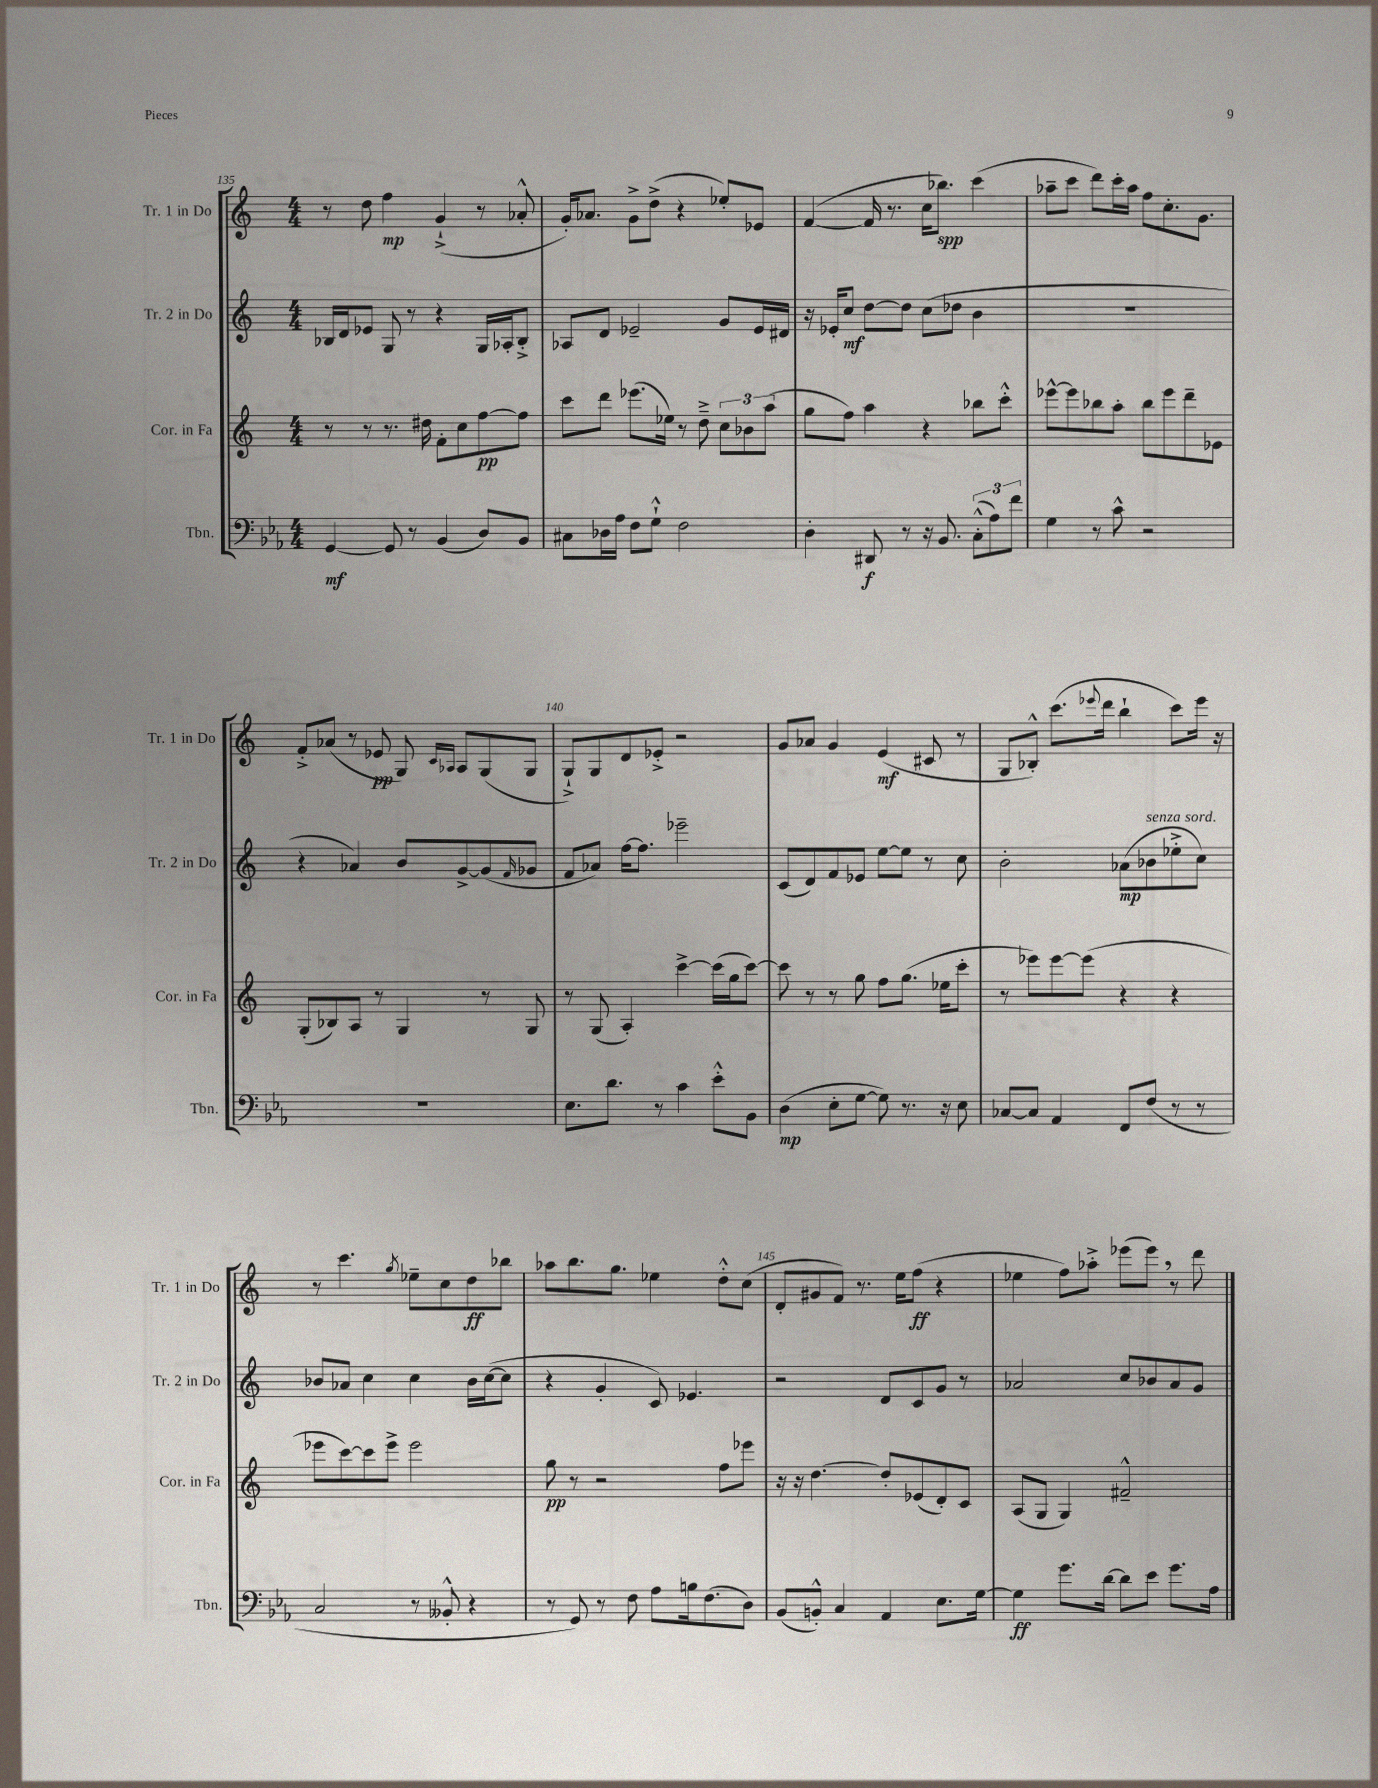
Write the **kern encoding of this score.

**kern	**kern	**kern	**kern
*staff4	*staff3	*staff2	*staff1
*clefF4	*clefG2	*clefG2	*clefG2
*k[b-e-a-]	*k[]	*k[]	*k[]
*M4/4	*M4/4	*M4/4	*M4/4
[4GG	8r	16B-	8r
.	.	16d	.
.	8r	8e-	8dd
8GG]	8.r	8G	4ff
8r	.	8r	.
.	16dd#	.	.
(4BB-	8f'	4r	(4g`^
.	8cc	.	.
8D)	[8ff	16G	8r
.	.	16A-'	.
8BB-	8ff]	8B-'^	8a-'^^
=	=	=	=
8C#	8ccc	8A-	16g')
.	.	.	8.a-
16D-	8ddd	8d	.
16A-	.	.	.
8F	(8.eee-	2e-~	8g^
8G`^^	.	.	(8dd^
.	16ee-)	.	.
2F	8r	.	4r
.	8dd~^	.	.
.	12cc	8g	8ee-')
.	12b-	.	.
.	.	16e-	8e-
.	(12aa	.	.
.	.	16d#	.
=	=	=	=
4D'	8gg	16r	([4f
.	.	16e-'	.
.	8ff)	8cc	.
8DD#	4aa	[8dd	16f]
.	.	.	8.r
8r	.	8dd]	.
16r	4r	(8cc	16cc
8.BB-	.	.	8.bb-)
.	.	8dd-	.
(12C'^^	8bb-	4b	(4ccc
12A-)	.	.	.
.	8ccc'^^	.	.
12f	.	.	.
=	=	=	=
4G	[8eee-^^	1r	8aa-~
.	8eee-]	.	8ccc
8r	8bb-	.	8ddd)
8c^^	8aa'	.	16ccc'
.	.	.	16aa-
2r	8bb-	.	8ff
.	8eee-	.	8.cc'
.	8ddd~	.	.
.	.	.	8.g
.	8e-	.	.
=	=	=	=
1r	(8G'	4r	8f'^
.	8B-)	.	(8a-
.	8A	4a-)	8r
.	8r	.	8e-
.	4G	8b	8G)
.	.	.	16qqc
.	.	.	16qqA-
.	.	[8g^	8A-
.	8r	(8g]	(8G
.	.	16qqf	.
.	8G	8g-	8G
=	=	=	=
8.E-	8r	8f	8G`^)
.	(8G	8a-)	8G
8.d	.	.	.
.	4A')	[16ff	8d
.	.	8.ff]	.
8r	.	.	8e-'^
4c	[4ccc^	2eee-~	2r
8e-'^^	(16ccc]	.	.
.	16gg	.	.
8BB-	[8ccc)	.	.
=	=	=	=
(4D	8ccc]	(8c	8g
.	8r	8d)	8a-
8E-'	8r	8f	4g
[8G	8gg	8e-	.
8G])	8ff	[8ee	(4e
8.r	(8.gg	8ee]	.
.	.	8r	8c#
16r	16ee-	.	.
8E-	8ccc'	8cc	8r
=	=	=	=
[8C-	8r	2b'	8G
8C-]	8eee-)	.	8B-'^^)
4AA-	[8eee-	.	(8.ccc
.	(8eee-]	.	.
.	.	.	8qqeee-
.	.	.	16ddd
8FF	4r	(8a-	4bb`
(8F	.	8b-	.
8r	4r	8ee-'^	8ccc)
8r	.	8cc)	16eee-
.	.	.	16r
=	=	=	=
2C	8eee-	8b-	8r
.	[8ccc)	8a-	4.ccc
.	8ccc]	4cc	.
.	8eee-^	.	.
.	.	.	8qgg
8r	2eee-	4cc	8ee-~
8BB--'^^	.	.	8cc
4r	.	16b-	8dd
.	.	([16cc	.
.	.	8cc]	8bb-
=	=	=	=
8r	8gg	4r	8aa-
8GG)	8r	.	8.bb
8r	2r	4g'	.
.	.	.	8.gg
8F	.	.	.
8A-	.	8c)	4ee-
16B	.	4.e-	.
(8.F	.	.	.
.	8ff	.	8dd'^^
8D)	8eee-	.	(8cc
=	=	=	=
(8BB-	16r	2r	8d'
.	16r	.	.
8BB'^^)	[4.dd	.	8g#
4C	.	.	8f)
.	.	.	8.r
4AA-	8dd']	8d	.
.	.	.	16ee
.	(8e-	8c	(8ff
8.E-	8d')	8g	4r
.	8c	8r	.
[16G	.	.	.
=	=	=	=
4G]	(8A	2a-	4ee-
.	8G	.	.
8.g	4G)	.	8ff)
.	.	.	8aa-'^
[16d	.	.	.
8d]	2f#~^^	8cc	(8eee-
8e-	.	8b-	8eee-)
8.g	.	8a-	8r
.	.	8g	8ddd
16A-	.	.	.
==	==	==	==
*-	*-	*-	*-
